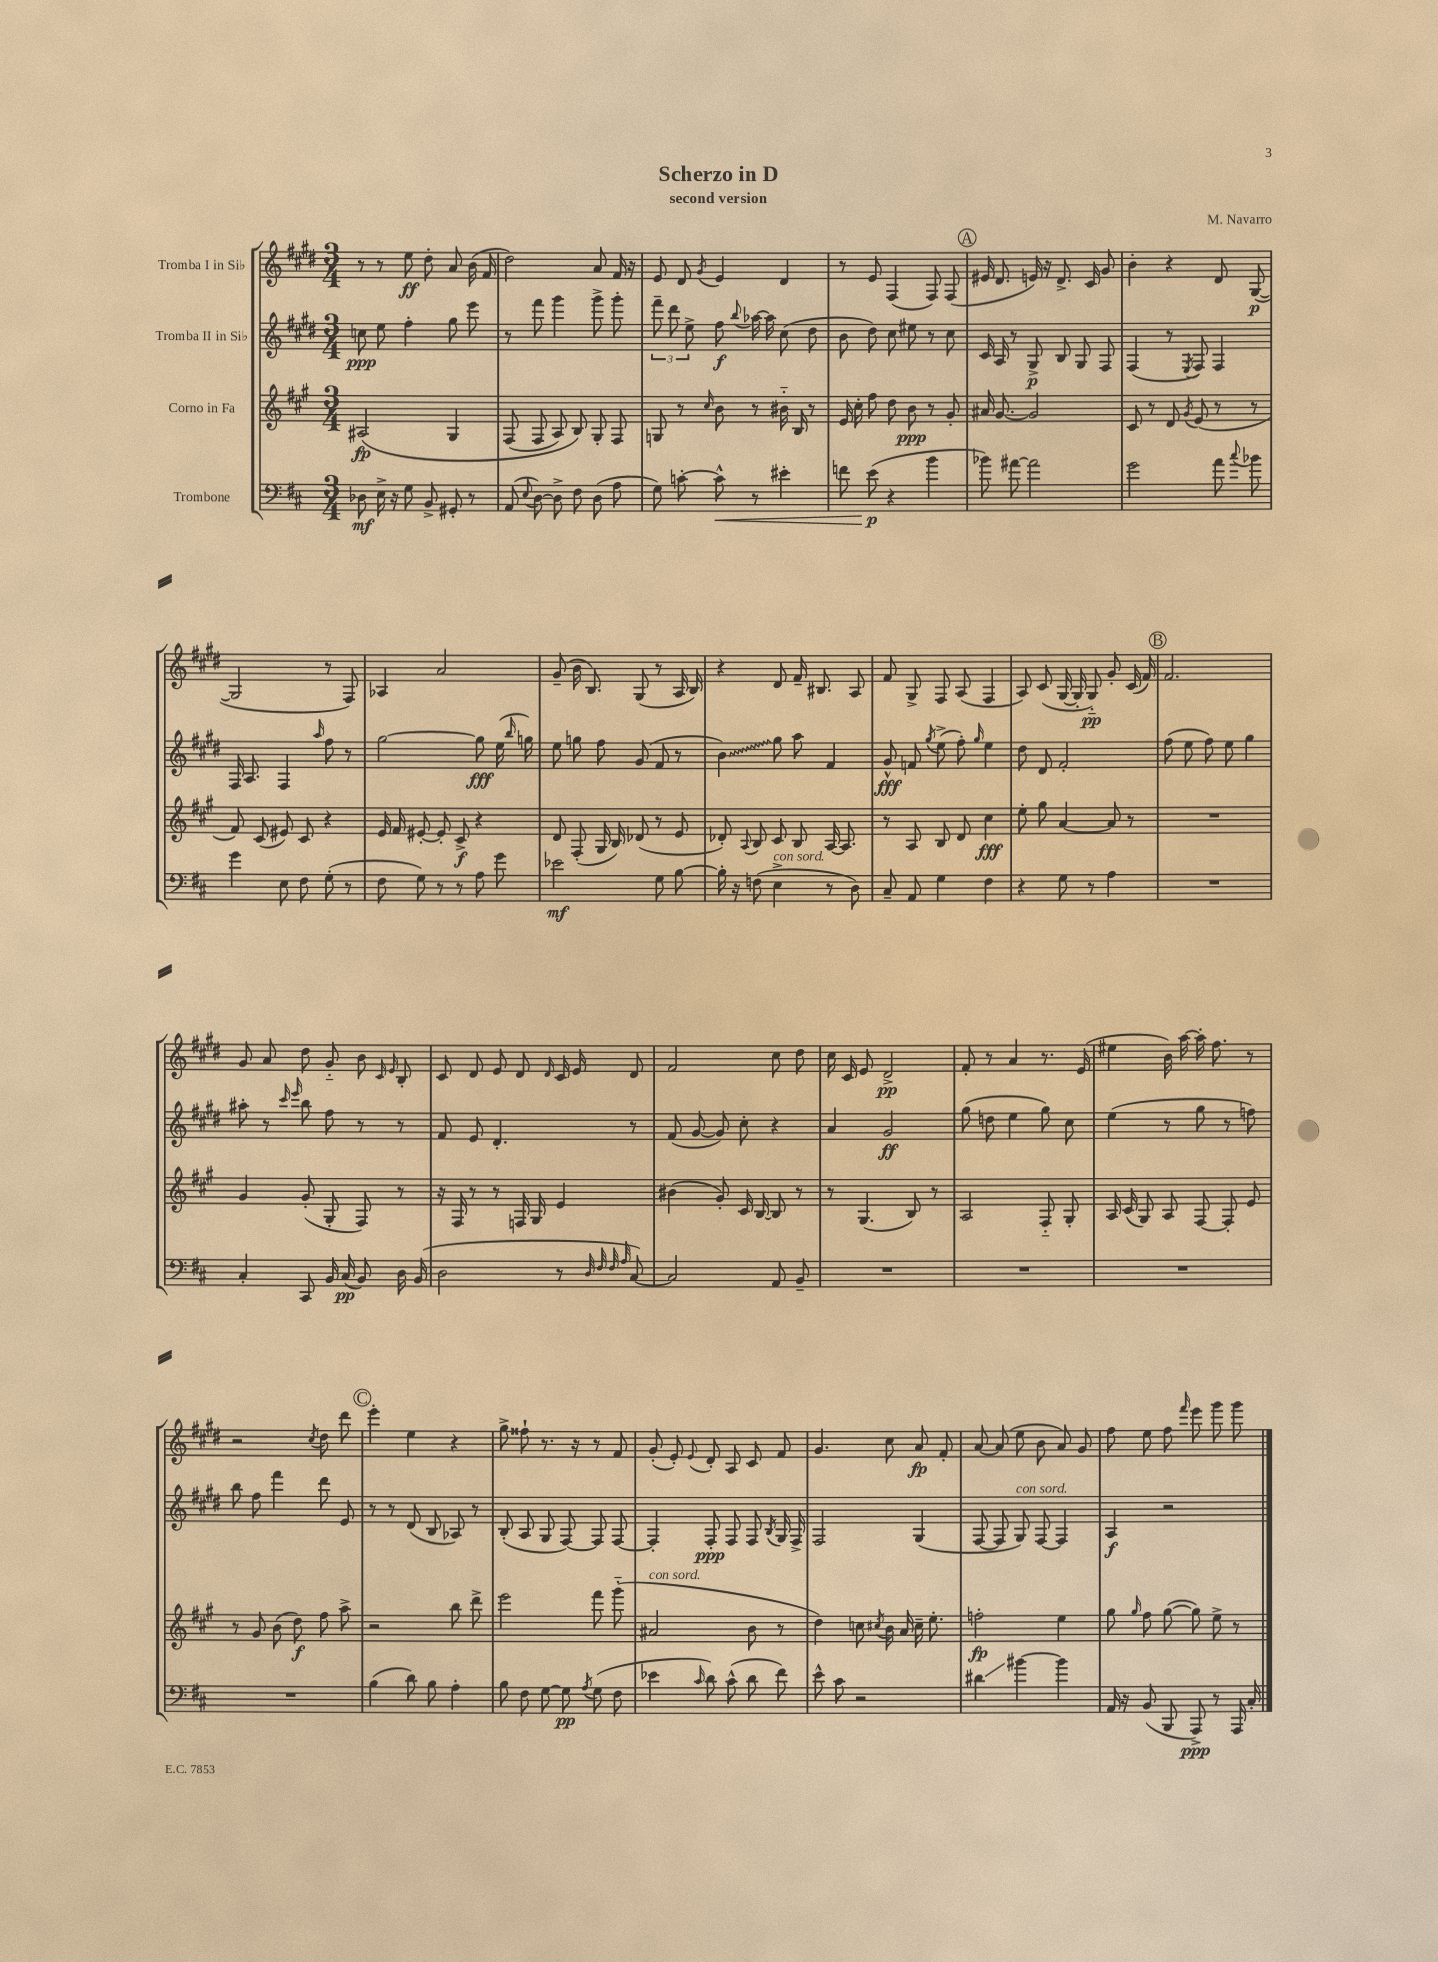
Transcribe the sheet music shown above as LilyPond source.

\header { title = "Scherzo in D" composer = "M. Navarro" subtitle = "second version" }
<<
\new StaffGroup <<
\new Staff = "s0" \with { instrumentName = "Tromba I in Sib" } {
    \clef treble \key e \major \numericTimeSignature \time 3/4
    \autoBeamOff r8 r8 e''8\ff dis''8-. a'8 b'16( fis'16 |
    dis''2) a'8 fis'16 r16 |
    e'8 dis'8 \acciaccatura { gis'8 } e'4 dis'4 |
    r8 e'8 fis4( fis8) fis8( |
    \mark \markup { \circle "A" } eis'16 dis'8. e'16) r16 dis'8.-> cis'16 gis'8 |
    b'4-. r4 dis'8 gis8~\p( |
    gis2 r8 fis8) |
    aes4 a'2 |
    gis'8--( b'16 b8.) gis8( r8 a16 b16) |
    r4 dis'8 fis'16-- bis8. a8 |
    fis'8 gis8-> fis8 a8( fis4 |
    a8) cis'8( gis16~ gis16-. gis8-_\pp) gis'8-. cis'16( fis'16) |
    \mark \markup { \circle "B" } fis'2. |
    gis'8 a'8 dis''8 gis'8-_ b'8 \grace { cis'16 e'16 } b8-. |
    cis'8 dis'8 e'8 dis'8 \grace { dis'16 } cis'16 e'16 dis'8 |
    fis'2 cis''8 dis''8 |
    cis''16 cis'16 e'8 dis'2->\pp |
    fis'8-. r8 a'4 r8. e'16( |
    eis''4 b'16) a''16~ a''16-. fis''8. r8 |
    r2 \acciaccatura { cis''8 } dis''8 dis'''8 |
    \mark \markup { \circle "C" } e'''4-. e''4 r4 |
    gis''8-> fisis''8-! r8. r16 r8 fis'8 |
    gis'8-.( e'8-.) \appoggiatura { e'8 } dis'8-. a8 cis'8 fis'8 |
    gis'4. cis''8 a'8\fp fis'8-. |
    a'8~ a'8( e''8 b'8 a'8) gis'8 |
    fis''8 e''8 fis''8 \grace { fis'''16 } e'''8 gis'''8 gis'''8 \bar "|." |
}
\new Staff = "s1" \with { instrumentName = "Tromba II in Sib" } {
    \clef treble \key e \major \numericTimeSignature \time 3/4
    \autoBeamOff c''8\ppp e''8 fis''4-. gis''8 e'''8 |
    r8 fis'''8 gis'''4 gis'''8-> gis'''8-. |
    \tuplet 3/2 { fis'''8-- dis'''8 e''8-> } fis''8\f \appoggiatura { b''8 } aes''16~ aes''16 cis''8( dis''8 |
    b'8 dis''8) cis''8 eis''8 r8 cis''8 |
    \mark \markup { \circle "A" } cis'16 a16 r8 gis8->\p b8 gis8 fis8 |
    fis4( r8 \acciaccatura { e8 } fis8) fis4 |
    fis16 a8. fis4 \grace { a''16 } fis''8 r8 |
    gis''2~ gis''8\fff e''16( \grace { b''16 } g''16) |
    e''8 g''8 fis''8 gis'8( fis'8 r8 |
    \once \override Glissando.style = #'zigzag b'4\glissando) gis''8 a''8 fis'4 |
    gis'8-^\fff f'8 \acciaccatura { gis''8 } e''8->( fis''8-.) \grace { gis''16 } e''4 |
    dis''8 dis'8 fis'2-. |
    \mark \markup { \circle "B" } fis''8( e''8 fis''8) e''8 gis''4 |
    ais''8-. r8 \grace { cis'''16 e'''16 } b''8 fis''8 r8 r8 |
    fis'8 e'8 dis'4.-. r8 |
    fis'8( gis'8~ gis'8) cis''8-. r4 |
    a'4 gis'2\ff |
    gis''8( d''8 e''4 gis''8) cis''8 |
    e''4( r8 gis''8 r8 f''8) |
    b''8 fis''8 fis'''4 dis'''8 e'8 |
    \mark \markup { \circle "C" } r8 r8 dis'8( b8 aes8) r8 |
    b8-.( a8 gis8 fis8~) fis8 fis8~ |
    fis4-. fis8-.\ppp fis8 fis8 \acciaccatura { b8 } gis16 fis16-> |
    fis2 gis4( |
    fis8~ fis8 gis8^\markup { \italic "con sord." }) fis8~ fis4 |
    a4\f r2 \bar "|." |
}
\new Staff = "s2" \with { instrumentName = "Corno in Fa" } {
    \clef treble \key a \major \numericTimeSignature \time 3/4
    \autoBeamOff ais2\fp\( gis4 |
    fis8( fis8 a8) b8\) gis8-. fis8 |
    g8 r8 \grace { cis''16 } b'8 r8 bis'16-_ b16 r8 |
    e'16 cis''16-. fis''8 d''8 b'8\ppp r8 gis'8-. |
    \mark \markup { \circle "A" } ais'16 gis'8.~ gis'2 |
    cis'8 r8 d'8 \acciaccatura { gis'8 } e'8( r8 r8 |
    fis'8) cis'8( eis'8) cis'8 r4 |
    e'16 fis'16 eis'8~-. eis'8-. cis'8->\f r4 |
    d'8 fis8-.( gis16 b16) des'8( r8 e'8 |
    des'8-.) \appoggiatura { a8 } b8 cis'8 b8 a16~ a8. |
    r8 a8 b8 d'8 cis''4\fff |
    e''8-. gis''8 a'4~ a'8 r8 |
    \mark \markup { \circle "B" } R2. |
    gis'4 gis'8-.( gis8-. fis8) r8 |
    r16 fis16 r8 r8 f16 gis16 e'4 |
    bis'4( gis'8-.) cis'16 b16~ b8 r8 |
    r8 gis4.( b8) r8 |
    a2 fis8-_ gis8-. |
    a16 cis'16( gis8) a8 fis8~ fis8-. e'8 |
    r8 gis'8 b'8( d''8\f) fis''8 a''8-> |
    \mark \markup { \circle "C" } r2 b''8 d'''8-> |
    e'''2 fis'''8 gis'''8-_( |
    ais'2^\markup { \italic "con sord." } b'8 r8 |
    d''4) c''8 \acciaccatura { cis''8 } b'16 a'16 cis''16-- e''8.-. |
    f''2-.\fp e''4 |
    gis''8 \grace { gis''16 } fis''8 gis''8~( gis''8) e''8-> r8 \bar "|." |
}
\new Staff = "s3" \with { instrumentName = "Trombone" } {
    \clef bass \key d \major \numericTimeSignature \time 3/4
    \autoBeamOff des8\mf e16-> r16 g8 b,8-> gis,8-. r8 |
    a,8( \appoggiatura { e8 } d8~) d8-> fis8 d8( a8 |
    g8) c'8~-. c'8-^\< r8 eis'4-. |
    f'8 e'8\p\!( r4 b'4 |
    \mark \markup { \circle "A" } bes'8) ais'8~ ais'2 |
    g'2 a'8 \appoggiatura { cis''8 } bes'8 |
    g'4 e8 fis8 g8-.( r8 |
    fis8 g8) r8 r8 a8 g'8 |
    ees'2\mf g8 b8~ |
    b16-. r16 f8( e4->^\markup { \italic "con sord." } r8 d8) |
    cis8-- a,8 g4 fis4 |
    r4 g8 r8 a4 |
    \mark \markup { \circle "B" } R2. |
    cis4-. cis,8 b,16 cis16\pp( b,8) d16 b,16( |
    d2 r8 \grace { d32 fis32 fis32 a32 } cis8~) |
    cis2 a,8 b,8-- |
    R2. |
    R2. |
    R2. |
    R2. |
    \mark \markup { \circle "C" } b4( d'8) b8 a4-. |
    b8 fis8 g8~ g8\pp \acciaccatura { a8 } g8( fis8 |
    ees'4 \grace { cis'16 } d'8) cis'8-^( d'8 fis'8) |
    e'8-^ cis'8 r2 |
    dis'4\glissando bis'4~ bis'4 |
    a,16 r16 b,8( b,,8 a,,8->\ppp) r8 a,,16 cis16-. \bar "|." |
}
>>
>>
\layout { \context { \Score \remove "Bar_number_engraver" } }
